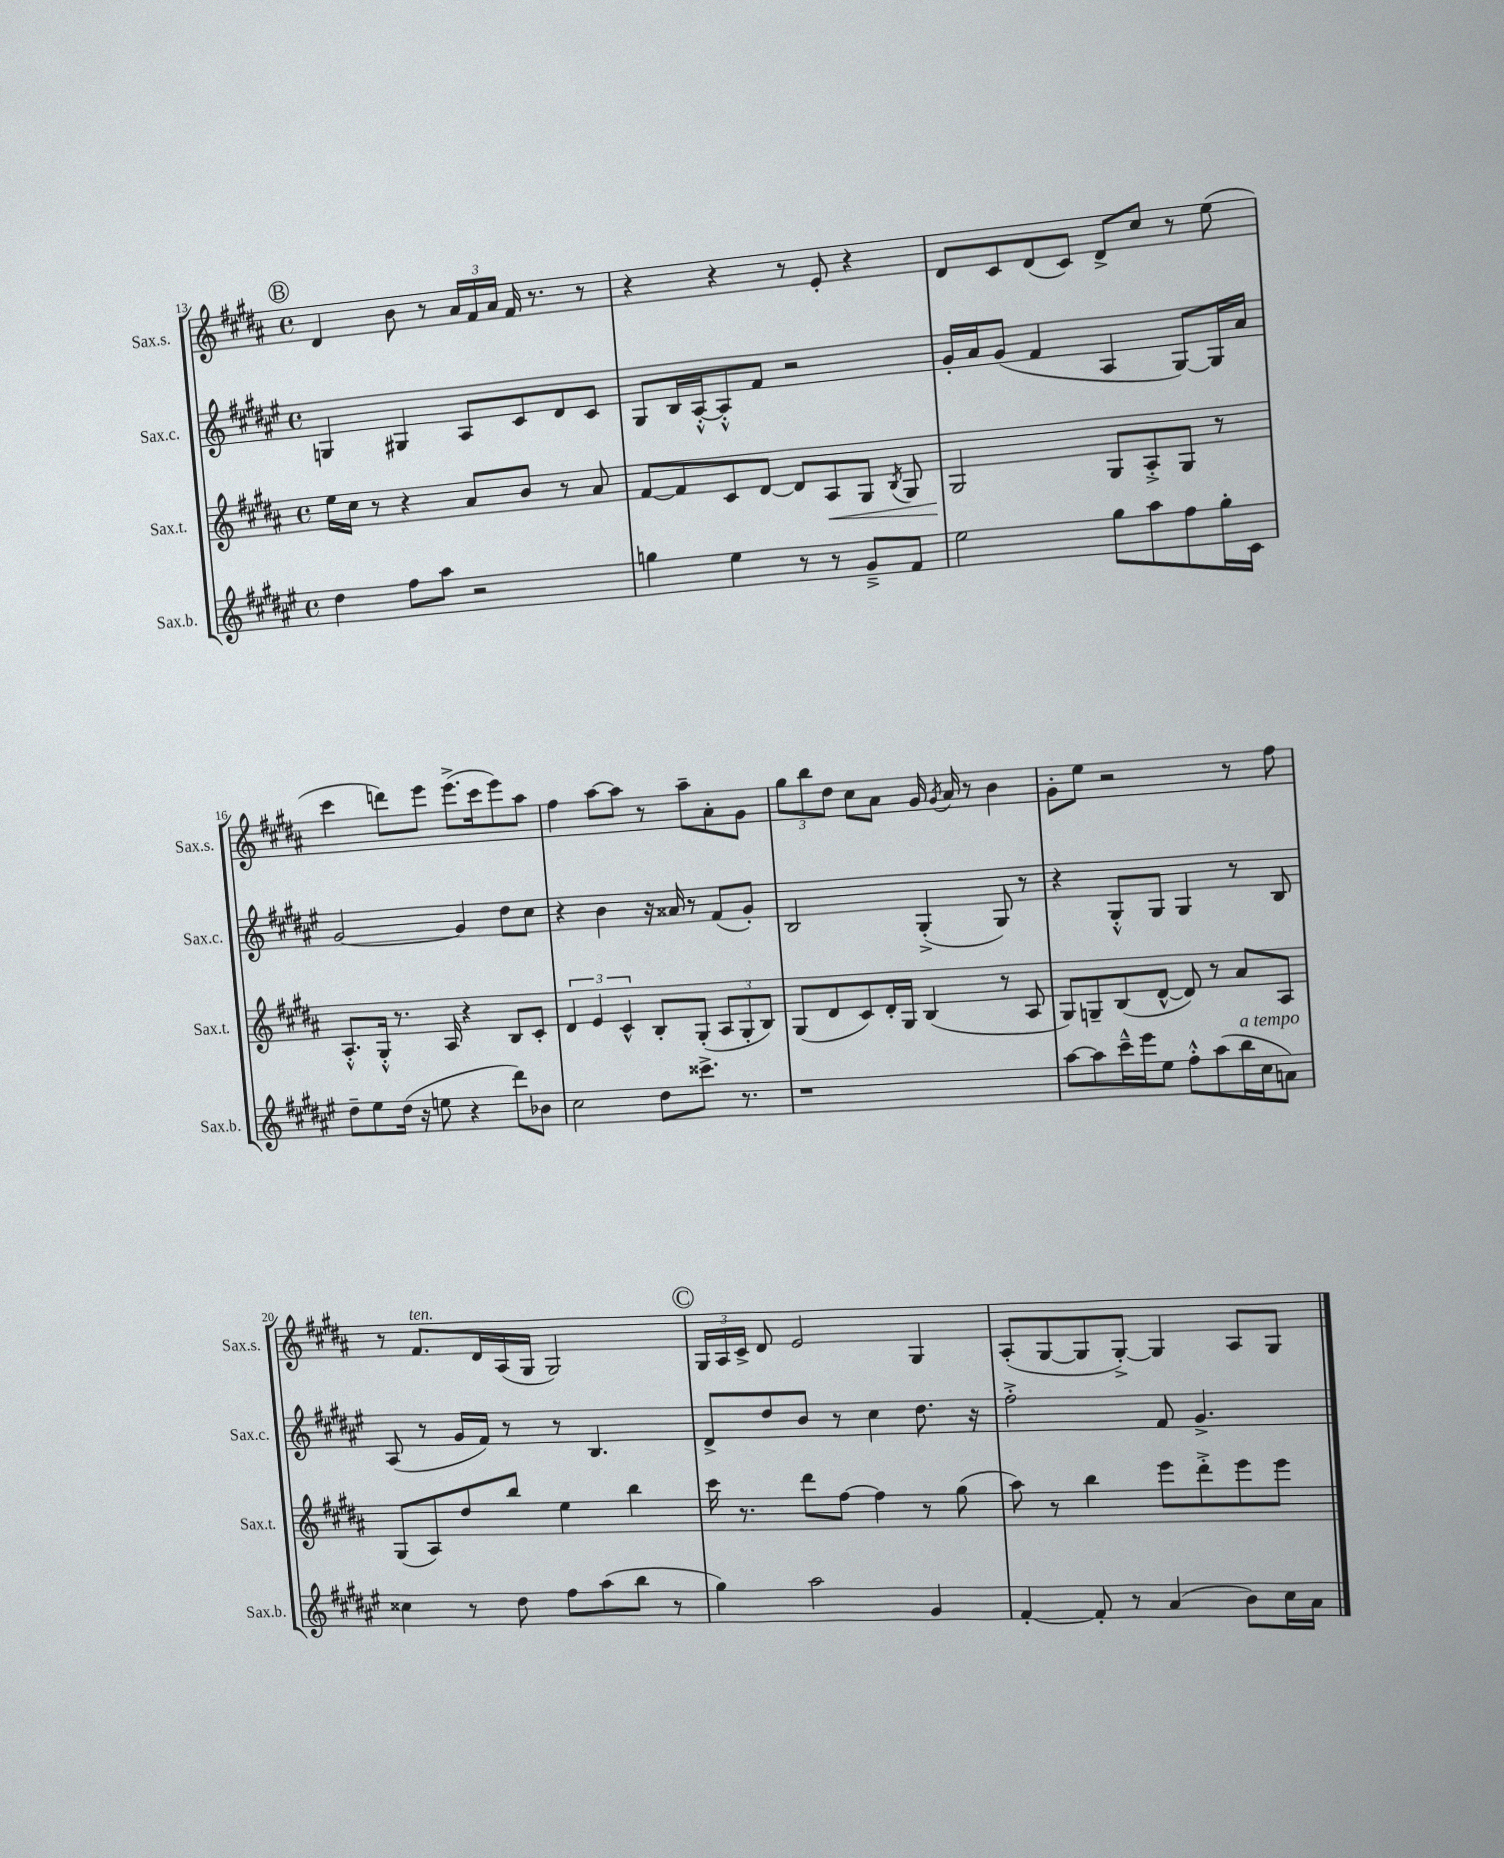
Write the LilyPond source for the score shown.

<<
\new StaffGroup <<
\new Staff = "s0" \with { instrumentName = "Sax.s." shortInstrumentName = "Sax.s." } {
    \clef treble \key b \major \defaultTimeSignature \time 4/4
    \autoBeamOff \mark \markup { \circle "B" } dis'4 b'8 r8 \tuplet 3/2 { ais'16[ fis'16 ais'16] } fis'16 r8. r8 |
    r4 r4 r8 e'8-. r4 |
    dis'8[ cis'8 dis'8( cis'8]) dis'8[-> cis''8] r8 e''8( |
    cis'''4 d'''8[) e'''8] e'''8.[->( cis'''16 e'''8) ais''8] |
    fis''4 ais''8[~ ais''8] r8 ais''8[-- ais'8-. gis'8] |
    \tuplet 3/2 { gis''8[ b''8 dis''8] } cis''8[ ais'8] gis'16 \acciaccatura { gis'8 } ais'16 r8 b'4 |
    gis'8[-. e''8] r2 r8 fis''8 |
    r8 fis'8.[^\markup { \italic "ten." } dis'16 ais16( gis16] gis2) |
    \mark \markup { \circle "C" } \tuplet 3/2 { gis16[ ais16 cis'16]-> } dis'8 e'2 gis4 |
    ais8[-.( gis8~ gis8 gis8]~-.->) gis4 ais8[ gis8] \bar "|." |
}
\new Staff = "s1" \with { instrumentName = "Sax.c." shortInstrumentName = "Sax.c." } {
    \clef treble \key fis \major \defaultTimeSignature \time 4/4
    \autoBeamOff \mark \markup { \circle "B" } g4 gis4 ais8[ cis'8 dis'8 cis'8] |
    gis8[ b16 ais16~-.-^ ais8-.-^ fis'8] r2 |
    gis'16[-. ais'16 gis'8]( fis'4 ais4 gis8[~) gis16 ais'16] |
    gis'2~ gis'4 dis''8[ cis''8] |
    r4 b'4 r16 aisis'16 r8 fis'8[( gis'8]-.) |
    b2 gis4-.->( gis8) r8 |
    r4 gis8[-.-^ gis8] gis4 r8 b8 |
    ais8( r8 gis'16[ fis'16]) r8 r8 b4. |
    \mark \markup { \circle "C" } dis'8[-> dis''8 b'8] r8 cis''4 dis''8. r16 |
    fis''2-.-> fis'8 gis'4.-> \bar "|." |
}
\new Staff = "s2" \with { instrumentName = "Sax.t." shortInstrumentName = "Sax.t." } {
    \clef treble \key b \major \defaultTimeSignature \time 4/4
    \autoBeamOff \mark \markup { \circle "B" } e''16[ cis''16] r8 r4 ais'8[ b'8] r8 ais'8 |
    fis'8[~ fis'8 cis'8 dis'8]~ dis'8[ ais8\< gis8] \acciaccatura { b8 } gis8 |
    gis2\! gis8[ ais8-.-> gis8] r8 |
    ais8.[-.-^ gis16]-.-^ r8. ais16 r4 b8[ cis'8]-. |
    \tuplet 3/2 { dis'4 e'4 cis'4-^ } b8[-. gis8]-.( \tuplet 3/2 { ais8[ gis8-. b8]) } |
    gis8[( dis'8 cis'8) dis'16-. gis16] b4( r8 ais8 |
    gis8[) g8-- b8( dis'8]~-^ dis'8) r8 ais'8[ ais8] |
    gis8[( ais8) dis''8 b''8] e''4 b''4 |
    \mark \markup { \circle "C" } cis'''16 r8. dis'''8[ fis''8]~ fis''4 r8 gis''8( |
    ais''8) r8 b''4 e'''8[ dis'''8-.-> e'''8 e'''8] \bar "|." |
}
\new Staff = "s3" \with { instrumentName = "Sax.b." shortInstrumentName = "Sax.b." } {
    \clef treble \key fis \major \defaultTimeSignature \time 4/4
    \autoBeamOff \mark \markup { \circle "B" } dis''4 fis''8[ ais''8] r2 |
    g''4 eis''4 r8 r8 gis'8[---> fis'8] |
    eis''2 gis''8[ ais''8 fis''8 gis''16-. cis'16] |
    dis''8[-- eis''8 dis''16]( r16 e''8 r4 dis'''8[) bes'8] |
    cis''2 dis''8[ cisis'''8.]-> r8. |
    r1 |
    ais''8[~ ais''8 cis'''16---^ eis'''16 eis''8] fis''8[-.-^ ais''8( b''16^\markup { \italic "a tempo" } cis''16 a'8]) |
    cisis''4 r8 dis''8 fis''8[ ais''8( b''8] r8 |
    \mark \markup { \circle "C" } gis''4) ais''2 gis'4 |
    fis'4~-. fis'8-. r8 ais'4( b'8[) cis''16 ais'16] \bar "|." |
}
>>
>>
\layout { \context { \Score currentBarNumber = #13 } }
